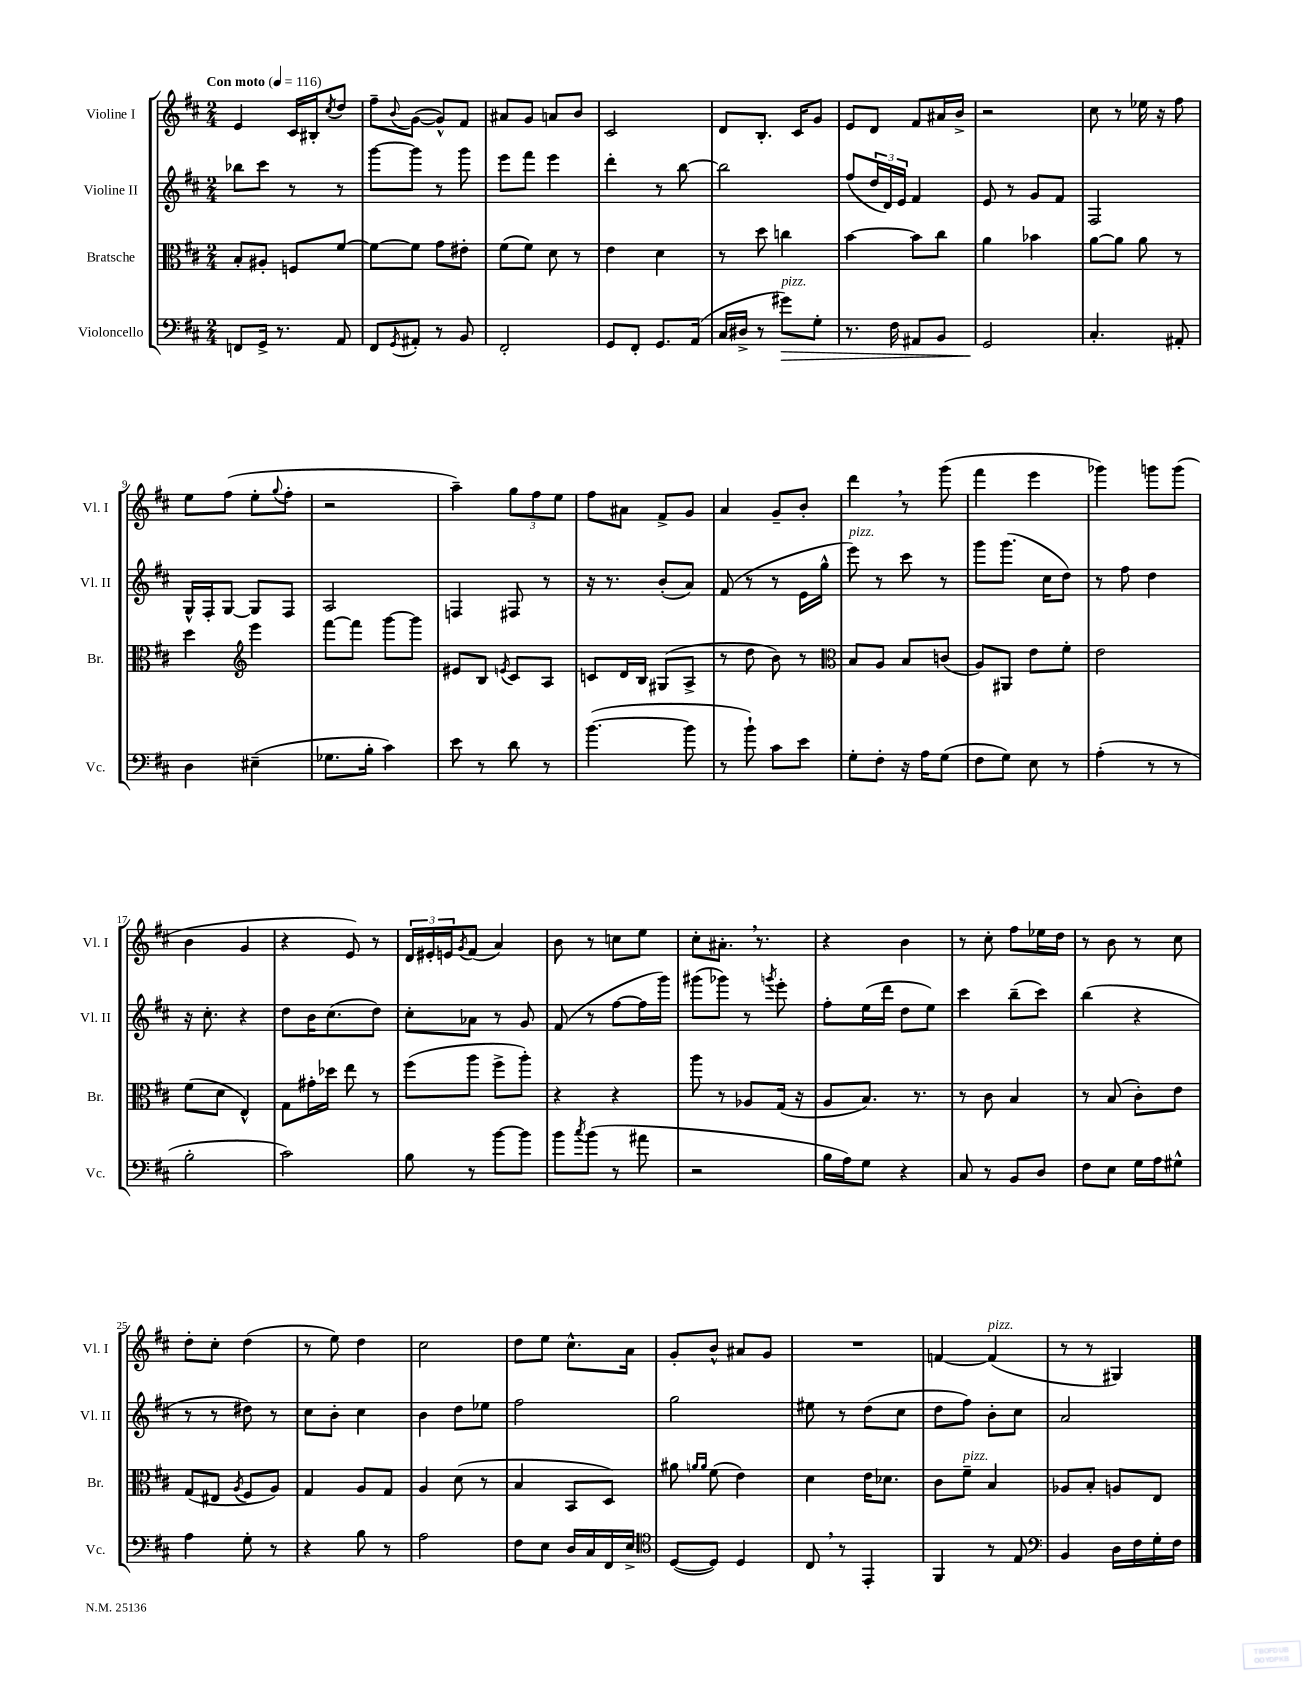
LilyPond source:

<<
\new StaffGroup <<
\new Staff = "s0" \with { instrumentName = "Violine I" shortInstrumentName = "Vl. I" } {
    \clef treble \key d \major \numericTimeSignature \time 2/4 \tempo "Con moto" 4 = 116
    e'4 cis'16 bis16-. \acciaccatura { cis''8 } d''8 |
    fis''8-- \appoggiatura { b'8 } g'8~( g'8-^) fis'8 |
    ais'8 g'8 a'8 b'8 |
    cis'2 |
    d'8 b8.-. cis'16 g'8 |
    e'8 d'8 fis'8 ais'16 b'16-> |
    r2 |
    cis''8 r8 ees''16 r16 fis''8 |
    e''8 fis''8( e''8-. \appoggiatura { g''8 } fis''8-. |
    r2 |
    a''4--) \tuplet 3/2 { g''8 fis''8 e''8 } |
    fis''8 ais'8 fis'8-> g'8 |
    a'4 g'8-- b'8-. |
    d'''4 \breathe r8 g'''8( |
    fis'''4 e'''4 |
    ges'''4) g'''8 g'''8( |
    b'4 g'4 |
    r4 e'8) r8 |
    \tuplet 3/2 { d'16 eis'16-. e'16 } \acciaccatura { g'8 } fis'8( a'4) |
    b'8 r8 c''8 e''8 |
    cis''8-. ais'8.-. \breathe r8. |
    r4 b'4 |
    r8 cis''8-. fis''8 ees''16 d''16 |
    r8 b'8 r8 cis''8 |
    d''8-. cis''8-. d''4( |
    r8 e''8) d''4 |
    cis''2 |
    d''8 e''8 cis''8.-^ a'16 |
    g'8-. b'8-^ ais'8 g'8 |
    R2 |
    f'4~ f'4^\markup { \italic "pizz." }( |
    r8 r8 gis4) \bar "|." |
}
\new Staff = "s1" \with { instrumentName = "Violine II" shortInstrumentName = "Vl. II" } {
    \clef treble \key d \major \numericTimeSignature \time 2/4
    bes''8 cis'''8 r8 r8 |
    g'''8~ g'''8 r8 g'''8 |
    e'''8 fis'''8 e'''4 |
    d'''4-. r8 b''8~ |
    b''2 |
    fis''8( \tuplet 3/2 { d''16 d'16) e'16 } fis'4 |
    e'8 r8 g'8 fis'8 |
    fis2 |
    g16-^ fis16-. g8~ g8 fis8 |
    a2 |
    f4 fis8 r8 |
    r16 r8. b'8-.( a'8) |
    fis'8( r8 r8 e'16 g''16-^ |
    e'''8^\markup { \italic "pizz." }) r8 cis'''8 r8 |
    g'''8 g'''8.( cis''16 d''8) |
    r8 fis''8 d''4 |
    r16 cis''8.-. r4 |
    d''8 b'16 cis''8.( d''8) |
    cis''8-. aes'8 r8 g'8 |
    fis'8( r8 fis''8~ fis''16 g'''16) |
    gis'''8( ges'''8) r8 \acciaccatura { g'''8 } e'''8-. |
    fis''8-. e''16( d'''16 d''8 e''8) |
    cis'''4 b''8--( cis'''8) |
    b''4( r4 |
    r8 r8 dis''8) r8 |
    cis''8 b'8-. cis''4 |
    b'4 d''8 ees''8 |
    fis''2 |
    g''2 |
    eis''8 r8 d''8( cis''8 |
    d''8 fis''8) b'8-. cis''8 |
    a'2 \bar "|." |
}
\new Staff = "s2" \with { instrumentName = "Bratsche" shortInstrumentName = "Br." } {
    \clef alto \key d \major \numericTimeSignature \time 2/4
    b8-. ais8-. f8 fis'8~ |
    fis'8~ fis'8 g'8 eis'8-. |
    fis'8( fis'8) d'8 r8 |
    e'4 d'4 |
    r8 d''8 c''4 |
    b'4~ b'8 cis''8 |
    a'4 bes'4 |
    a'8~ a'8 a'8 r8 |
    d''4 \clef treble e'''4 |
    fis'''8~ fis'''8 g'''8~ g'''8 |
    eis'8 b8 \acciaccatura { e'8 } cis'8 a8 |
    c'8 d'16 b16 gis8( a8-> |
    r8 d''8 b'8) r8 |
    \clef alto b8 a8 b8 c'8( |
    a8) ais,8 e'8 fis'8-. |
    e'2 |
    fis'8( d'8 e4-^) |
    g8 gis'16-. des''16 e''8 r8 |
    fis''8( a''8 fis''8-> a''8-.) |
    r4 r4 |
    a''8 r8 aes8 g16( r16 |
    a8 b8.) r8. |
    r8 cis'8 b4 |
    r8 b8( cis'8-.) e'8 |
    g8( eis8 \acciaccatura { a8 } fis8 a8) |
    g4 a8 g8 |
    a4 d'8( r8 |
    b4 b,8 d8) |
    ais'8 \grace { a'16 a'16 } fis'8( e'4) |
    d'4 e'16 des'8. |
    cis'8 fis'8--^\markup { \italic "pizz." } b4 |
    aes8 b8-. a8 e8 \bar "|." |
}
\new Staff = "s3" \with { instrumentName = "Violoncello" shortInstrumentName = "Vc." } {
    \clef bass \key d \major \numericTimeSignature \time 2/4
    f,8 g,16-> r8. a,8 |
    fis,8 \acciaccatura { g,8 } ais,8-. r8 b,8 |
    fis,2-. |
    g,8 fis,8-. g,8. a,16( |
    cis16 dis16-> r8 gis'8\>^\markup { \italic "pizz." }) g8-. |
    r8. fis16 ais,8 b,8 |
    g,2\! |
    cis4.-. ais,8-. |
    d4 eis4--( |
    ges8. b16-. cis'4) |
    e'8 r8 d'8 r8 |
    b'4.~( b'8 |
    r8 b'8-!) cis'8 e'8 |
    g8-. fis8-. r16 a16 g8( |
    fis8 g8) e8 r8 |
    a4-.( r8 r8 |
    b2-. |
    cis'2) |
    b8 r8 b'8~ b'8 |
    b'8 \acciaccatura { cis''8 } b'8( r8 ais'8 |
    r2 |
    b16 a16) g8 r4 |
    cis8 r8 b,8 d8 |
    fis8 e8 g16 a16 gis8-^ |
    a4 g8-. r8 |
    r4 b8 r8 |
    a2 |
    fis8 e8 d16 cis16 fis,16 e16-> |
    \clef tenor d8~( d8) d4 |
    cis8 \breathe r8 e,4-. |
    fis,4 r8 e8 |
    \clef bass b,4 d16 fis16 g16-. fis16 \bar "|." |
}
>>
>>
